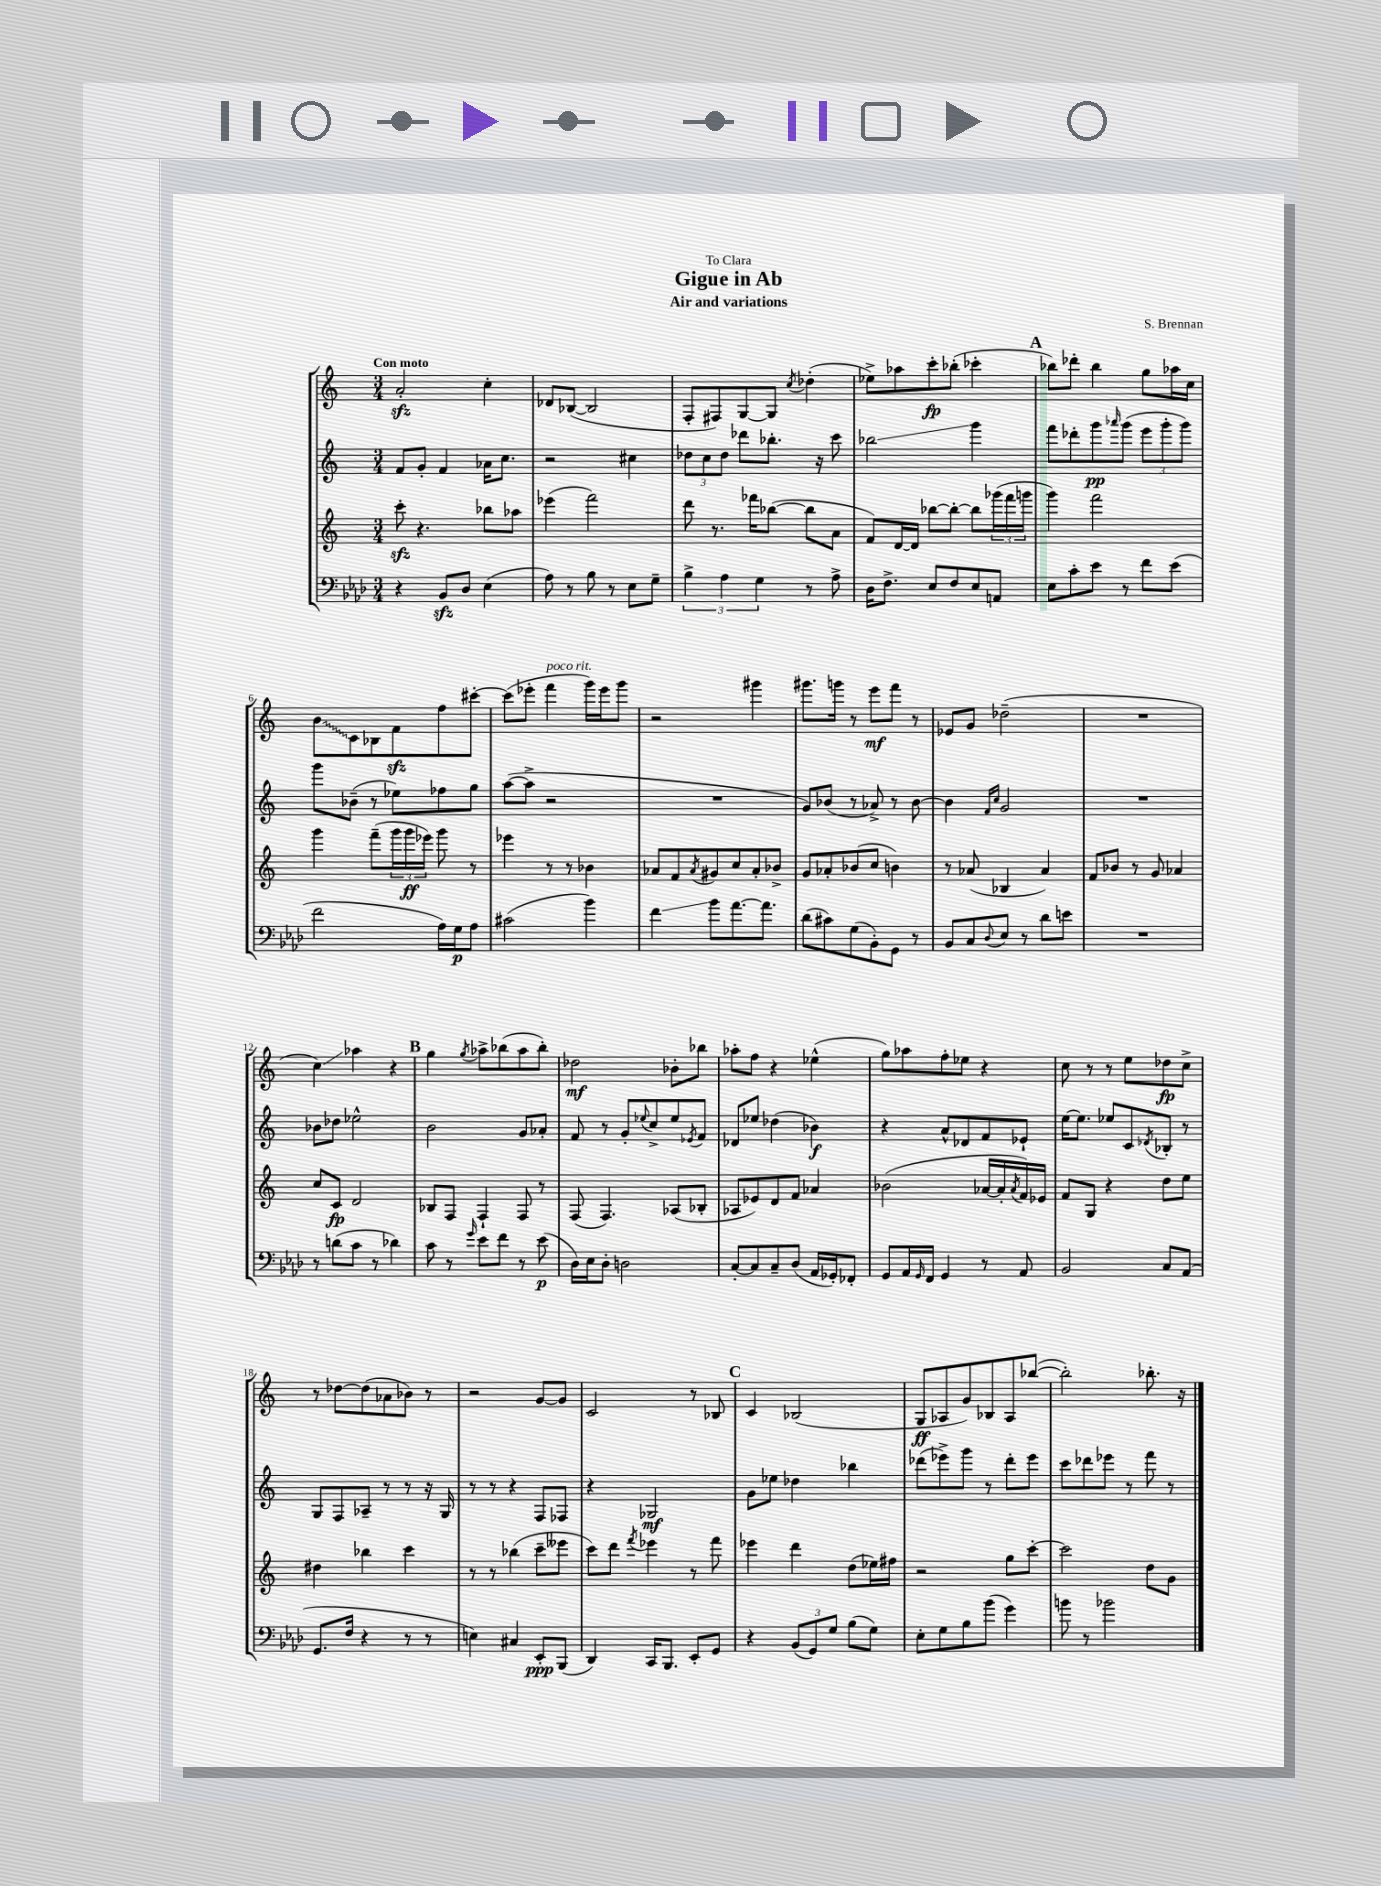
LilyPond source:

\header { title = "Gigue in Ab" composer = "S. Brennan" subtitle = "Air and variations" dedication = "To Clara" }
<<
\new StaffGroup <<
\new Staff = "s0" {
    \clef treble \key c \major \numericTimeSignature \time 3/4 \tempo "Con moto"
    a'2-.\sfz c''4-. |
    des'8 bes8~( bes2 |
    f8-. fis8) g8~ g8 \acciaccatura { c''8 } des''4-.( |
    ees''8->) aes''8 c'''8-.\fp bes''8-.( ces'''4-. |
    \mark \markup { \bold "A" } bes''8) des'''8-. bes''4 g''8 aes''16 c''16 |
    \once \override Glissando.style = #'zigzag b'8\glissando c'8 bes8 f'8\sfz f''8 cis'''8~-. |
    cis'''8( ees'''8-. f'''4^\markup { \italic "poco rit." } g'''16) ees'''16 g'''8 |
    r2 gis'''4 |
    gis'''8. g'''16 r8 e'''8\mf f'''8 r8 |
    ees'8 g'8 des''2--( |
    R2. |
    c''4\glissando) aes''4 r4 |
    \mark \markup { \bold "B" } g''4 \acciaccatura { g''8 } aes''8-> bes''8( aes''8 bes''8-.) |
    des''2\mf bes'8-. bes''8 |
    aes''8-. f''8 r4 ees''4-^( |
    g''8) aes''8 f''8-. ees''8 r4 |
    c''8 r8 r8 e''8 des''8\fp c''8-> |
    r8 des''8~ des''8( aes'8 bes'8) r8 |
    r2 g'8~ g'8 |
    c'2 r8 bes8 |
    \mark \markup { \bold "C" } c'4 bes2( |
    g8\ff aes8 g'8) bes8 aes8 bes''8~( |
    bes''2-.) bes''8.-. r16 \bar "|." |
}
\new Staff = "s1" {
    \clef treble \key c \major \numericTimeSignature \time 3/4
    f'8 g'8-. f'4 aes'16 c''8. |
    r2 cis''4 |
    \tuplet 3/2 { des''8 c''8 des''8 } des'''8 bes''8.-. r16 c'''8 |
    bes''2\glissando g'''4 |
    \mark \markup { \bold "A" } f'''8 des'''8-. g'''8\pp \grace { aes'''16 } g'''8( \tuplet 3/2 { e'''8 g'''8-. g'''8) } |
    g'''8 bes'8--( r8 ees''8) fes''8 g''8 |
    a''8~( a''8-> r2 |
    R2. |
    g'8) bes'8( r8 aes'8->) r8 bes'8~ |
    bes'4 \grace { f'16 c''16 } g'2 |
    R2. |
    bes'8 des''8 ees''2-^ |
    \mark \markup { \bold "B" } b'2 g'8 aes'8-. |
    f'8 r8 g'8-. \appoggiatura { ees''8 } c''8-> ees''8 \acciaccatura { ees'8 } f'8 |
    des'8 ees''8 des''4( bes'4\f) |
    r4 a'8-^ des'8 f'8 ees'8-! |
    e''16~ e''8. ees''8 c'8 \acciaccatura { des'8 } bes8-. r8 |
    g8 f8 aes8-- r8 r8 r16 g16 |
    r8 r8 r4 f8 fes8 |
    r4 ges2\mf |
    \mark \markup { \bold "C" } g'8 ees''8 des''4 bes''4 |
    des'''8( ees'''8->) g'''8 r8 des'''8-. ees'''8 |
    c'''8 des'''8 ees'''8 r8 f'''8 r8 \bar "|." |
}
\new Staff = "s2" {
    \clef treble \key c \major \numericTimeSignature \time 3/4
    c'''8-.\sfz r4. bes''8 aes''8 |
    ees'''4( f'''2) |
    d'''8 r8. fes'''16 bes''8~( bes''8 a'8 |
    f'8) d'16~ d'16 bes''8~ bes''8~-. bes''8 \tuplet 3/2 { ges'''16( f'''16 g'''16 } |
    \mark \markup { \bold "A" } g'''4) f'''2 |
    g'''4 f'''8--( \tuplet 3/2 { g'''16 g'''16\ff ees'''16) } g'''8 r8 |
    ees'''4 r8 r8 bes'4 |
    aes'8 f'8 \acciaccatura { aes'8 } gis'8 c''8 aes'8-. bes'8-> |
    g'8 aes'8-. bes'8( c''8 b'4) |
    r8 aes'8( bes4 aes'4) |
    f'8 bes'8 r8 g'8 aes'4 |
    c''8 c'8\fp d'2 |
    \mark \markup { \bold "B" } bes8 f8 f4-! f8 r8 |
    f8( f4.) aes8( bes8-. |
    aes8 ees'8) d'8 f'8 aes'4 |
    bes'2( aes'16~ aes'16-. \acciaccatura { aes'8 } f'16) ees'16 |
    f'8 g8 r4 d''8 e''8 |
    dis''4 bes''4 c'''4 |
    r8 r8 bes''4( c'''8-- eeses'''8 |
    c'''8) d'''8 \acciaccatura { f'''8 } ees'''4 r8 f'''8 |
    \mark \markup { \bold "C" } ees'''4 d'''4 d''8( ees''16) fis''16 |
    r2 g''8 c'''8~-. |
    c'''2 d''8 g'8 \bar "|." |
}
\new Staff = "s3" {
    \clef bass \key aes \major \numericTimeSignature \time 3/4
    r4 bes,8\sfz des8 ees4( |
    aes8) r8 bes8 r8 ees8 g8-- |
    \tuplet 3/2 { bes4-> aes4 g4 } r8 aes8-> |
    des16 f8.-> ees8 f8 ees8 a,8 |
    \mark \markup { \bold "A" } ees8 c'8-. ees'8 r8 f'8 ees'8( |
    f'2 aes16) g16\p aes8 |
    cis'2( bes'4) |
    f'4\glissando bes'8 aes'8.~ aes'8. |
    des'8( cis'8) g8( bes,8-.) g,8 r8 |
    bes,8 c8 \appoggiatura { des8 } ees8 r8 des'8 e'8 |
    R2. |
    r8 d'8( c'8 r8 des'4) |
    \mark \markup { \bold "B" } c'8 r8 \grace { g'16 } ees'8 f'8 r8 ees'8\p( |
    des16) ees16 des8-. d2 |
    c8~-. c8 c8-- des8( aes,16 ges,16-.) fes,8-. |
    g,8 aes,16 \grace { g,16 } f,16 g,4 r8 aes,8 |
    bes,2 c8 aes,8( |
    g,8. f16 r4 r8 r8 |
    e4) cis4 ees,8-.\ppp bes,,8( |
    des,4) c,16 bes,,8. ees,8-. g,8 |
    \mark \markup { \bold "C" } r4 \tuplet 3/2 { bes,8( g,8) g8 } bes8( g8) |
    ees8-. g8 bes8 bes'8( g'4) |
    b'8 r8 bes'2 \bar "|." |
}
>>
>>
